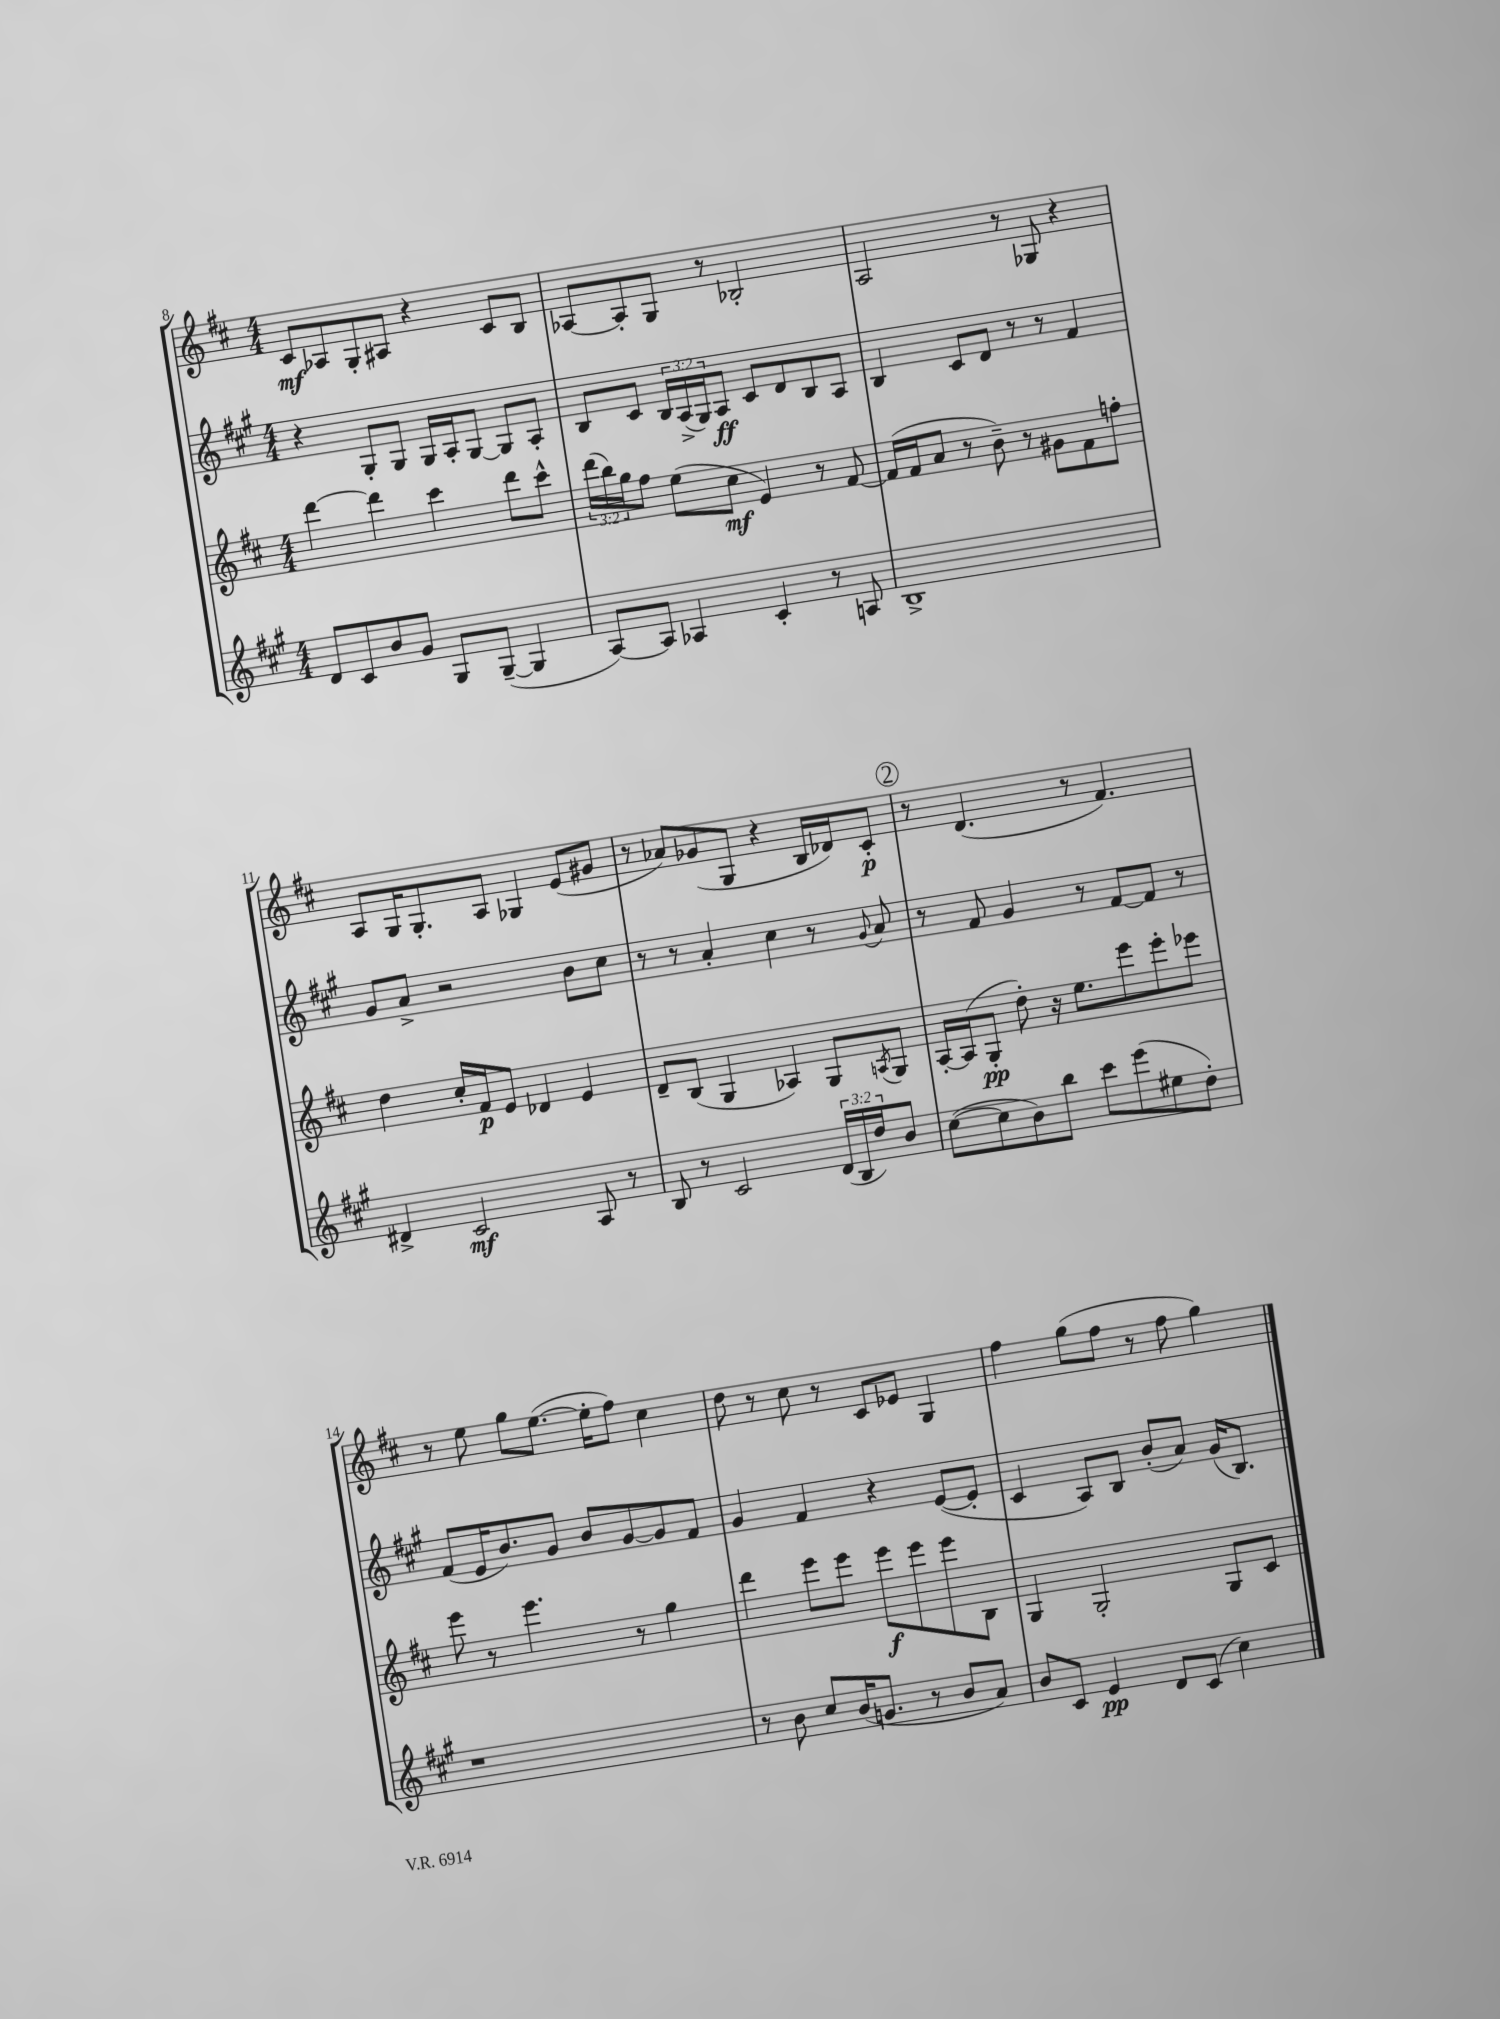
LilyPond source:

<<
\new StaffGroup <<
\new Staff = "s0" {
    \clef treble \key d \major \numericTimeSignature \time 4/4
    cis'8\mf aes8 g8-. ais8 r4 cis'8 b8 |
    aes8~ aes8-. g8 r8 bes2-. |
    a2 r8 ges8 r4 |
    a8 g16 g8.-. a8 ges4 e'8( gis'8 |
    r8 aes'8) ges'8( g8 r4 b16 des'16) cis'8-.\p |
    \mark \markup { \circle "2" } r8 d'4.( r8 fis'4.) |
    r8 e''8 g''8 e''8.~( e''16-. fis''8) cis''4 |
    d''8 r8 cis''8 r8 cis'8 ees'8 g4 |
    fis''4 g''8( fis''8 r8 fis''8 g''4) \bar "|." |
}
\new Staff = "s1" {
    \clef treble \key a \major \numericTimeSignature \time 4/4 \override Staff.TupletNumber.text = #tuplet-number::calc-fraction-text
    r4 gis8-. gis8 gis16 a16-. gis8~ gis8 a8-. |
    b8 cis'8 \tuplet 3/2 { b16 a16->( gis16) } a8\ff cis'8 d'8 b8 a8 |
    b4 cis'8 d'8 r8 r8 fis'4 |
    gis'8 a'8-> r2 b'8 cis''8 |
    r8 r8 a'4-. cis''4 r8 \appoggiatura { gis'8 } a'8 |
    \mark \markup { \circle "2" } r8 fis'8 gis'4 r8 fis'8~ fis'8 r8 |
    fis'8( e'16 b'8.) gis'8 b'8 gis'8~ gis'8 fis'8 |
    gis'4 fis'4 r4 e'8~( e'8-. |
    cis'4 a8) b8 b'8-.( a'8) gis'16( b8.) \bar "|." |
}
\new Staff = "s2" {
    \clef treble \key d \major \numericTimeSignature \time 4/4 \override Staff.TupletNumber.text = #tuplet-number::calc-fraction-text
    d'''4~ d'''4 cis'''4 d'''8 cis'''8-^ |
    \tuplet 3/2 { d'''16( b''16) g''16 } fis''8 e''8( cis''8\mf e'4) r8 fis'8~ |
    fis'16( fis'16 a'8 r8 b'8--) r8 gis'8 fis'8 f''8-. |
    d''4 cis''16-. fis'16\p e'8 des'4 e'4 |
    d'8-- b8( g4 aes4) g8 \acciaccatura { a8 } g8 |
    \mark \markup { \circle "2" } a16~-. a16( g8-.\pp d''8-.) r16 e''8. e'''8 e'''8-. ees'''8 |
    e'''8 r8 e'''4. r8 g''4 |
    d'''4 e'''8 e'''8 e'''8\f e'''8 e'''8 b8 |
    g4 g2-. g8 cis'8 \bar "|." |
}
\new Staff = "s3" {
    \clef treble \key a \major \numericTimeSignature \time 4/4 \override Staff.TupletNumber.text = #tuplet-number::calc-fraction-text
    d'8 cis'8 b'8 gis'8 gis8 gis8~--( gis4 |
    a8~) a8 aes4 cis'4-. r8 a8 |
    b1-> |
    dis'4-> cis'2\mf a8 r8 |
    b8 r8 cis'2 \tuplet 3/2 { d'16( b16 d''16) } b'8 |
    \mark \markup { \circle "2" } cis''8~( cis''8 b'8) b''8 cis'''8 e'''8( eis''8 d''8-.) |
    r1 |
    r8 b'8 cis''8 b'16( g'8. r8 b'8 a'8) |
    b'8 cis'8 e'4\pp d'8 cis'8( cis''4) \bar "|." |
}
>>
>>
\layout { \context { \Score currentBarNumber = #8 } }
